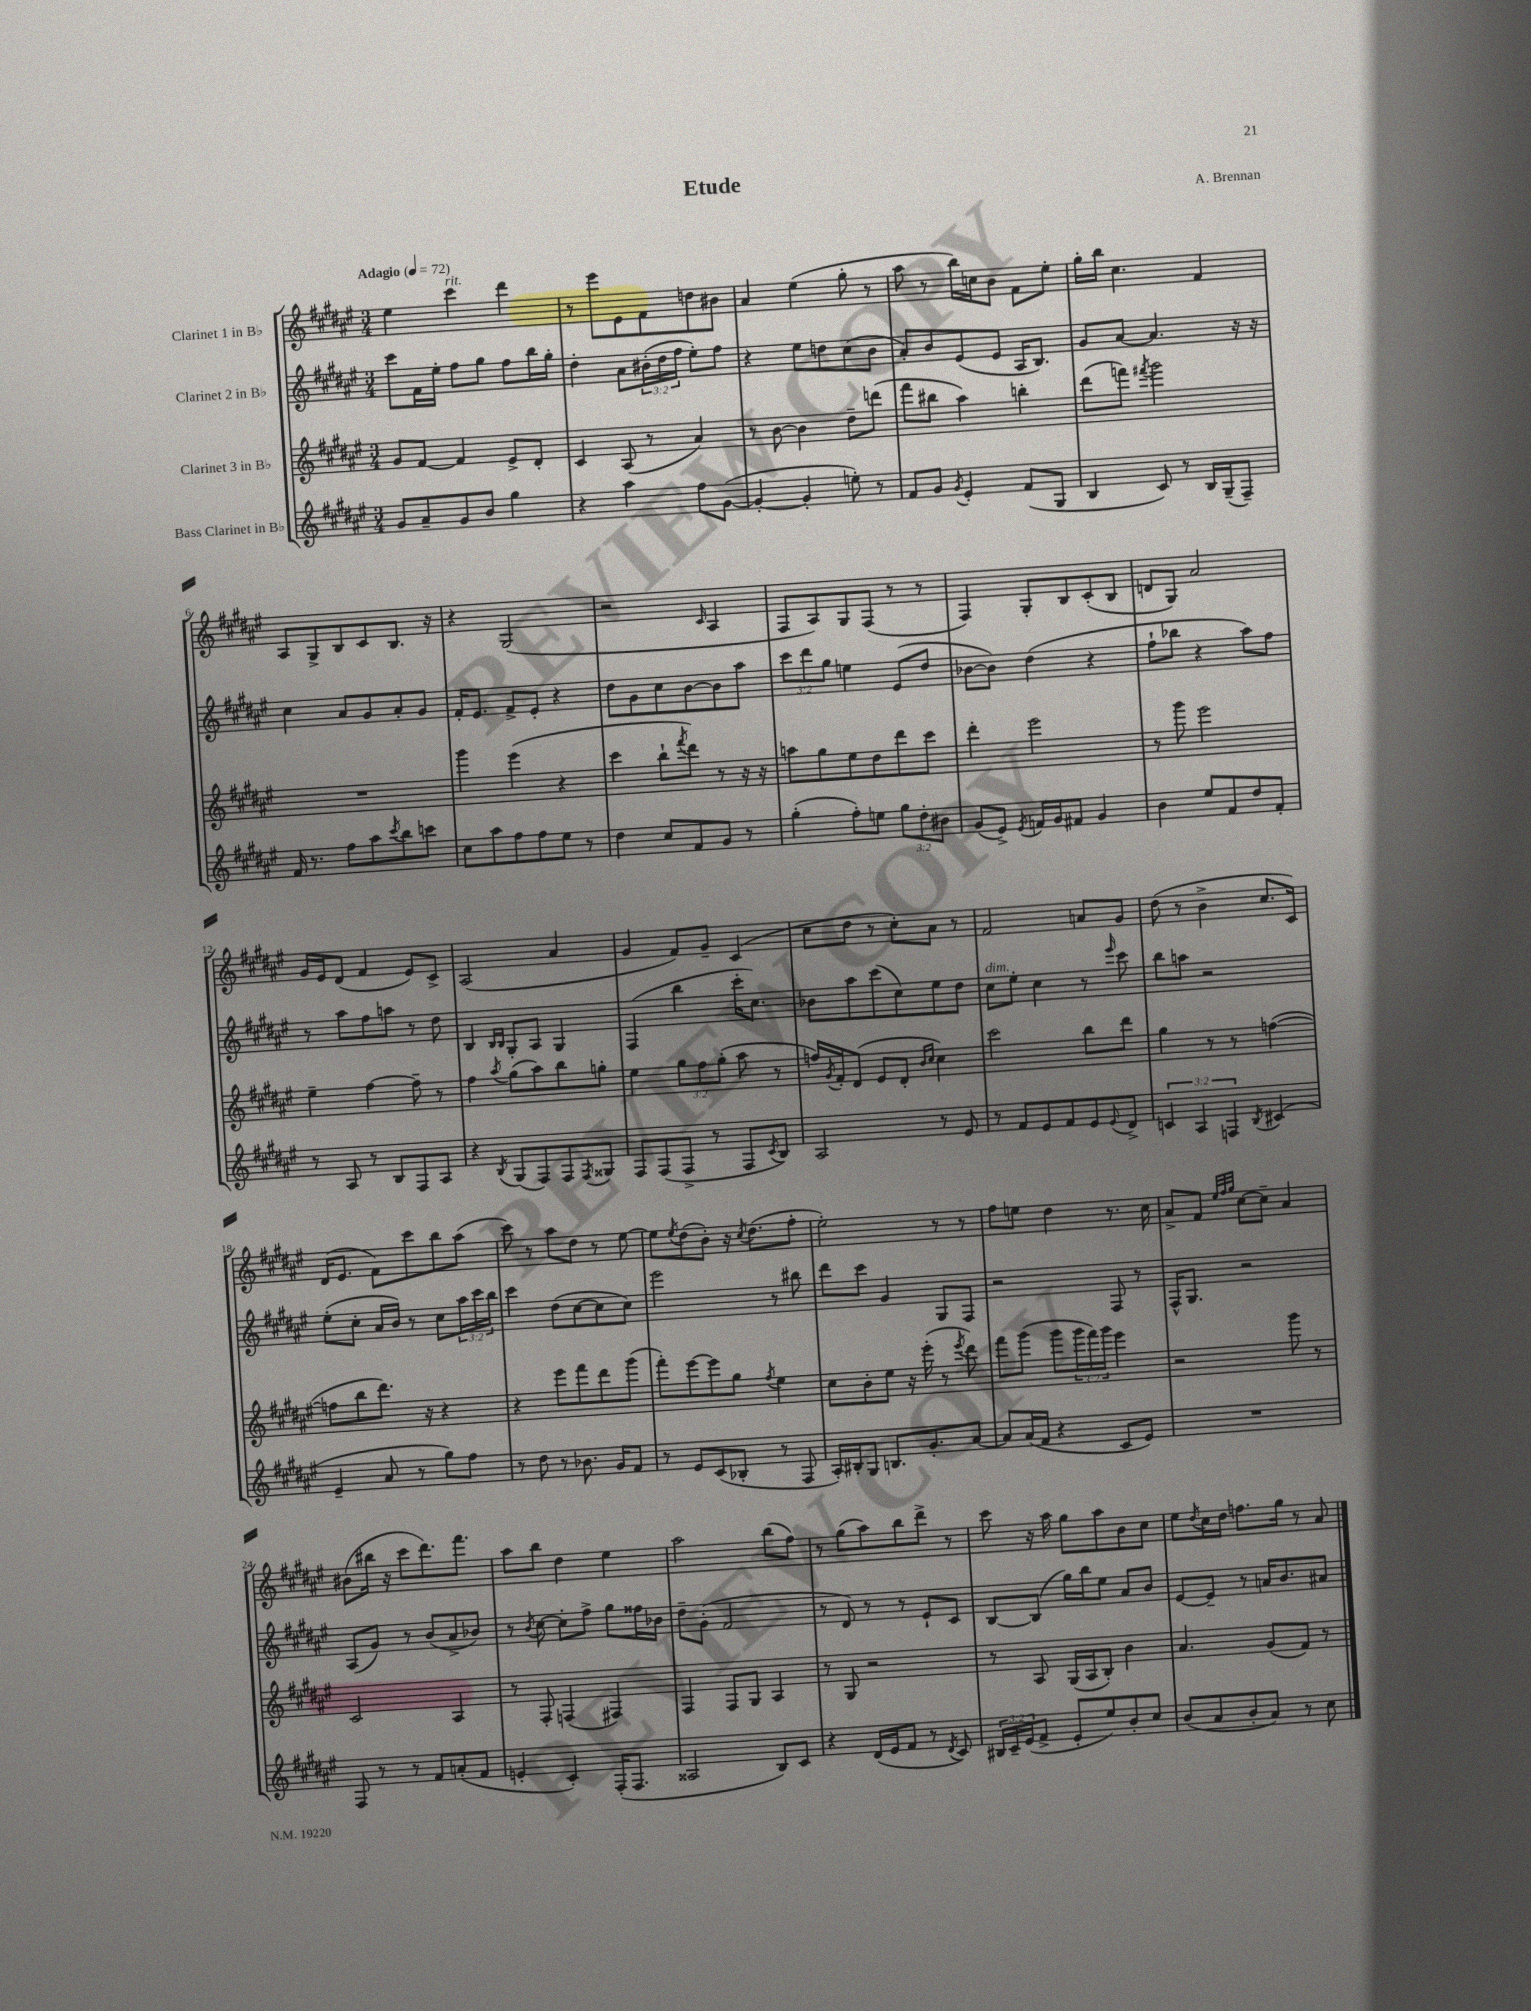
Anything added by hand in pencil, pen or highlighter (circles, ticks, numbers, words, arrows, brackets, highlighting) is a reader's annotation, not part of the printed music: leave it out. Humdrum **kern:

**kern	**kern	**kern	**kern
*part4	*part3	*part2	*part1
*staff4	*staff3	*staff2	*staff1
*I"Bass Clarinet in B♭	*I"Clarinet 3 in B♭	*I"Clarinet 2 in B♭	*I"Clarinet 1 in B♭
*clefG2	*clefG2	*clefG2	*clefG2
*k[f#c#g#d#a#e#]	*k[f#c#g#d#a#e#]	*k[f#c#g#d#a#e#]	*k[f#c#g#d#a#e#]
*M3/4	*M3/4	*M3/4	*M3/4
*MM72	*MM72	*MM72	*MM72
=1	=1	=1	=1
!	!	!	!LO:TX:a:B:t=Adagio
8g#/L	8g#/L	8ccc#\L	4ee#\
8a#~/	[8f#/J	16f#\L	.
.	.	16ee#'\JJ	.
!	!	!	!LO:TX:a:i:t=rit.
8g#/	4f#/]	8ff#\L	4ccc#\
8b/J	.	8gg#\J	.
4gg#\	8e#^/L	8ff#\L	4ddd#\
.	8d#'/J	16bb\L	.
.	.	16gg#'\JJ	.
=2	=2	=2	=2
4r	4c#/	4dd#'\	8r
.	.	.	8eee#\L
4aa#\	(8A#/	8a#\L	8e#\
.	8r	(24b#X'\L	8f#\
.	.	24dd#\	.
.	.	24ff#\JJ	.
8ff#\L	4a#/)	8ee#'\L)	8ddn\
([8g#\J	.	8ff#\J	8b#X\J
=3	=3	=3	=3
4g#'/_	8r	4r	4a#/
.	[8b\	.	.
4g#'/]	4b\]	8ee#\L	(4ee#\
.	.	8ddn\	.
8een'\)	8dd#~\L	(8cc#\	8gg#'\
8r	(8dddn\J	8b\J	8r
=4	=4	=4	=4
8f#/L	8fff#\L	8a#'/L)	8aa#\
8g#/J	8bb#X\J	8b/	8r
8qg#/	.	.	.
4e#'/	4aa#\)	(8e#/	16bb\LL)
.	.	.	16ccn\J
.	.	8e#/J	8b\J
(8f#/L	4bbn'\	16A#/KL	8f#\L
.	.	8.B/J)	.
8G#/J	.	.	8ee#'\J
=5	=5	=5	=5
4B/	(8ddd#\L	8g#/L	16gg#'\LL
.	.	.	16bb\JJ
.	8fffn\J)	[8a#/J	4.cc#\
.	8qfff#X/	.	.
8c#/)	2ggg#\	4.a#/]	.
8r	.	.	.
16B/LL	.	.	4f#/
(16G#~/J	.	.	.
8F#~/J)	.	16r	.
.	.	16r	.
!!LO:LB:g=z
=6	=6	=6	=6
16f#/	2.r	4cc#\	8A#/L
8.r	.	.	.
.	.	.	8G#^/
8ff#\L	.	8a#/L	8B/
8aa#\	.	8g#/	8c#/
8qccc#/	.	.	.
8bb\	.	8a#'/	8.B/J
8cccn\J	.	8g#/J	.
.	.	.	16r
=7	=7	=7	=7
8cc#\L	4ggg#\	16f#'/KL	4r
.	.	8.e#/J	.
8aa#\	.	.	.
8ff#\	(4eee#\	8f#^/L	(2G#/
8ff#\	.	8e#'/J	.
8ee#\J	4r	4r	.
8r	.	.	.
=8	=8	=8	=8
4dd#\	4ccc#\	8dd#\L	2r
.	.	8g#\	.
8cc#/L	8bb`\L	8cc#\	.
.	8qfff#/	.	.
8f#/	8ddd#\J)	[8b\	.
.	.	.	16qqc#/
8g#/J	8r	8b\]	4A#/
8r	16r	8aa#\J	.
.	16r	.	.
=9	=9	=9	=9
(4gg#'\	8aan\L	12ccc#\L	8F#/L
.	.	12ddd#\	.
.	8gg#\	.	8A#/)
.	.	12gg#\J	.
8ff#'\L)	8ee#\	4een\	8G#/
8een\J	8dd#\	.	(8F#/J
12gg#\L	8ddd#\	(8e#/L	8r
12dd#'\	.	.	.
.	8ccc#\J	8dd#/J	8r
12b#X\J	.	.	.
=10	=10	=10	=10
(8g#/L	4ddd#'\	[8b-X\L	4F#/)
8e#^/J)	.	8b-\J])	.
8qe#/	.	.	.
16fn/LL	2eee#\	(4dd#\	8G#'/L
16g#/J	.	.	.
8f#X/J	.	.	8B/
4g#/	.	4r	(8c#'/
.	.	.	8B/J
=11	=11	=11	=11
4b\	8r	8ff#`\L	8dn/L
.	8ggg#\	8bb-X\J	8G#/J)
8ee#/L	2eee#\	4r	2a#/
8f#/	.	.	.
8dd#/	.	8aa#\L)	.
8f#'/J	.	8ff#\J	.
!!LO:LB:g=z
=12	=12	=12	=12
8r	4ee#~\	8r	16g#/LL
.	.	.	16e#/J
8A#/	.	8aa#\L	(8d#/J
8r	[4ff#\	8ff#\	4f#/
8B/L	.	8aan\J	.
8F#/	8ff#~\]	8r	8e#/L)
8A#/J	8r	8dd#\	8c#^/J
=13	=13	=13	=13
4r	4ff#\	4B/	(2A#/
.	.	16qqB/LL	.
8qB/	8qaa#/	16qqB/JJ	.
(8G#/L	(8gg#\L	8G#'/L	.
8F#/)	8aa#\)	8A#/J	.
8F#/	8bb\	4G#/	4a#/
8qF#/	.	.	.
8G##X/J	8ggn'\J	.	.
=14	=14	=14	=14
8F#/L	4ee#\	(4F#/	4g#/
(8F#/	.	.	.
8F#^/J	12gg#\L	4bb\	8f#/L)
.	12ff#\	.	.
8r	.	.	8g#~/J
.	(12gg#'\J	.	.
8F#/L	8aa#\	16ccc#'\KL	(4c#/
.	.	8.cc#\J)	.
8qc#/	.	.	.
8B/J)	8r	.	.
=15	=15	=15	=15
2A#/	16ffn/LL)	8b-X\L	8cc#\L
.	8qg#/	.	.
.	16f#'/J	.	.
.	(8d#/J	8aa#\	8dd#\J
.	8e#/L	(8ccc#\	8r
.	8d#'/J	8cc#\)	8cc#'\L)
.	16qqb/LL	.	.
.	16qqcc#/JJ	.	.
8r	4cc#\)	8ee#\	8a#\J
8e#/	.	8dd#\J	8r
=16	=16	=16	=16
!	!	!LO:TX:a:i:t=dim.	!
8r	2ccc#\	8cc#\L	2f#/
8f#/L	.	8ee#'\J	.
8e#/	.	4cc#\	.
8f#/	.	.	.
8e#/	8bb\L	8r	8an/L
8qqe#/	.	16qqeee#/	.
8d#^/J	8ddd#\J	8ccc#\	8g#/J
=17	=17	=17	=17
6cn/	4gg#\	8bb\L	(8dd#\
.	.	8aan\J	8r
6A#/	.	.	.
.	8r	2r	4b^\
6Fn/	.	.	.
.	8r	.	.
8qB/	.	.	.
(4c#X/	([4ffn\	.	8.cc#/L
.	.	.	16c#/Jk)
!!LO:LB:g=z
=18	=18	=18	=18
4e#~/	8ffn\L]	(8ee#'\L	(16d#/KL
.	.	.	8.e#/J
.	8bb\	8cc#'\J	.
8a#/	8.ddd#\J)	16a#/LL	8f#\L)
.	.	16b/JJ)	.
8r	.	8r	8ccc#\
.	16r	.	.
8gg#\L)	4r	8cc#\L	8bb\
8ff#\J	.	24aa#\L	(8aa#\J
.	.	24ccc#\	.
.	.	24bb\JJ	.
=19	=19	=19	=19
8r	4r	4ccc#\	8ccc#\)
8dd#\	.	.	8r
8r	8eee#\L	(8dd#\L	8aa#\L
8.b-X\	8fff#\	[8cc#\	8dd#\J
.	8ddd#\	8cc#\]	8r
16g#/KL	.	.	.
8f#/J	(8ggg#\J	8cc#\J)	[8ee#\
=20	=20	=20	=20
8r	8fff#'\L)	2eee#\	8ee#\L]
.	.	.	8qee#/
8e#/L	[8eee#\	.	(8dd#\
(8c#/	8eee#\]	.	8b'\J)
8B-X'/J	8gg#\J	.	16r
.	.	.	8qcc#/
.	.	.	(8.dd#\L
.	8qff#/	.	.
8r	4ee#\	8r	.
8F#/	.	8bb#X\	8ff#'\J
=21	=21	=21	=21
16A#'/LL)	8cc#\L	8ddd#\L	2ee#'\)
16B#X'/J	.	.	.
8G#/J	8b'\	8ccc#\J	.
8.Bn/L	8ee#\J	4g#/	.
.	16r	.	.
8.g#'/	(16eee#'\	.	.
.	8r	8G#/L	8r
.	8qeee#/	.	.
[8a#/J	8ddd#\)	8F#/J	8r
=22	=22	=22	=22
8a#/L]	8fff#\L	2r	8ff#\L
(16a#/L	(8ggg#\J	.	8een\J
16f#/JJ	.	.	.
4r	8ggg#\L	.	4dd#\
.	24ggg#\L	.	.
.	24fff#\)	.	.
.	24ggg#\JJ	.	.
8c#/L	4eee#\	8F#/	8.r
8e#/J)	.	8r	.
.	.	.	16cc#\
=23	=23	=23	=23
2.r	2r	16F#^^/KL	8a#^/L
.	.	8.G#/J	.
.	.	.	8f#/J
.	.	.	32qqee#/LLL
.	.	.	32qqff#/
.	.	.	32qqgg#/JJJ
.	.	2r	[8cc#\L
.	.	.	8cc#~\J]
.	8ggg#\	.	4a#/
.	8r	.	.
!!LO:LB:g=z
=24	=24	=24	=24
8F#/	2c#/	(8A#/L	(8b#X\L
8r	.	8g#/J)	16bb#X\Jk
.	.	.	16r
8r	.	8r	8ccc#\L
8f#/L	.	(8b/L	8.ddd#\)
(8an'/	4A#/	8a#^/	.
.	.	.	8.fff#\J
8f#/J	.	8b-X/J)	.
=25	=25	=25	=25
4en'/	8r	8r	8aa#\L
.	.	8qb/	.
.	8F#'/	[8cc#\	8bb\J
4c#'/)	(4Fn/	8cc#'\L]	4dd#\
.	.	8ff#^\J	.
(16F#'/KL	4F#X/)	8gg#\L	4ee#\
8.F#/J	.	.	.
.	.	16ff##X\L	.
.	.	16b-X\JJ	.
=26	=26	=26	=26
2A##X/	4F#/	8dd#~\L	2aa#\
.	.	(8g#'\J	.
.	8F#/L	2f#/	.
.	8G#/J	.	.
8B/L)	4A#/	.	(8bb\L
8c#/J	.	.	8ff#\J)
=27	=27	=27	=27
4r	8r	8r	8r
.	8G#/	8d#/)	(8gg#\L
(16d#/LL	2r	8r	8aa#\)
16e#/J	.	.	.
8f#/J	.	8r	8bb\
8r	.	8e#`/L	8ddd#^\J
8qd#/	.	.	.
8c#/)	.	8c#/J	8r
=28	=28	=28	=28
24B#X/LL	8r	[8B/L	8ccc#\
24c#~/	.	.	.
(24e#/J	.	.	.
8f#^/J	8A#/	(8B/J]	16r
.	.	.	16aa#\
8e#'/L	(16G#/LL	16gg#\LL)	8gg#\L
.	16A#/J	16bb\J	.
8ee#/)	8B'/J)	8ee#\J	8aa#\
8b'/	4b\	8a#/L	8b\
8cc#/J	.	8b/J	8cc#\J
=29	=29	=29	=29
(8b/L	4.a#/	[8e#/L	8ee#\L
.	.	.	8qdd#/
8a#/	.	8e#~/J]	16cc#\L
.	.	.	16dd#\JJ
8b'/	.	8r	8.ffn\L
8a#/J)	(8g#/L	16an/KL	.
.	.	8.b/	16gg#\Jk
8r	8f#/J)	.	8r
8cc#\	8r	8a#X/J	8a#/
==	==	==	==
*-	*-	*-	*-
